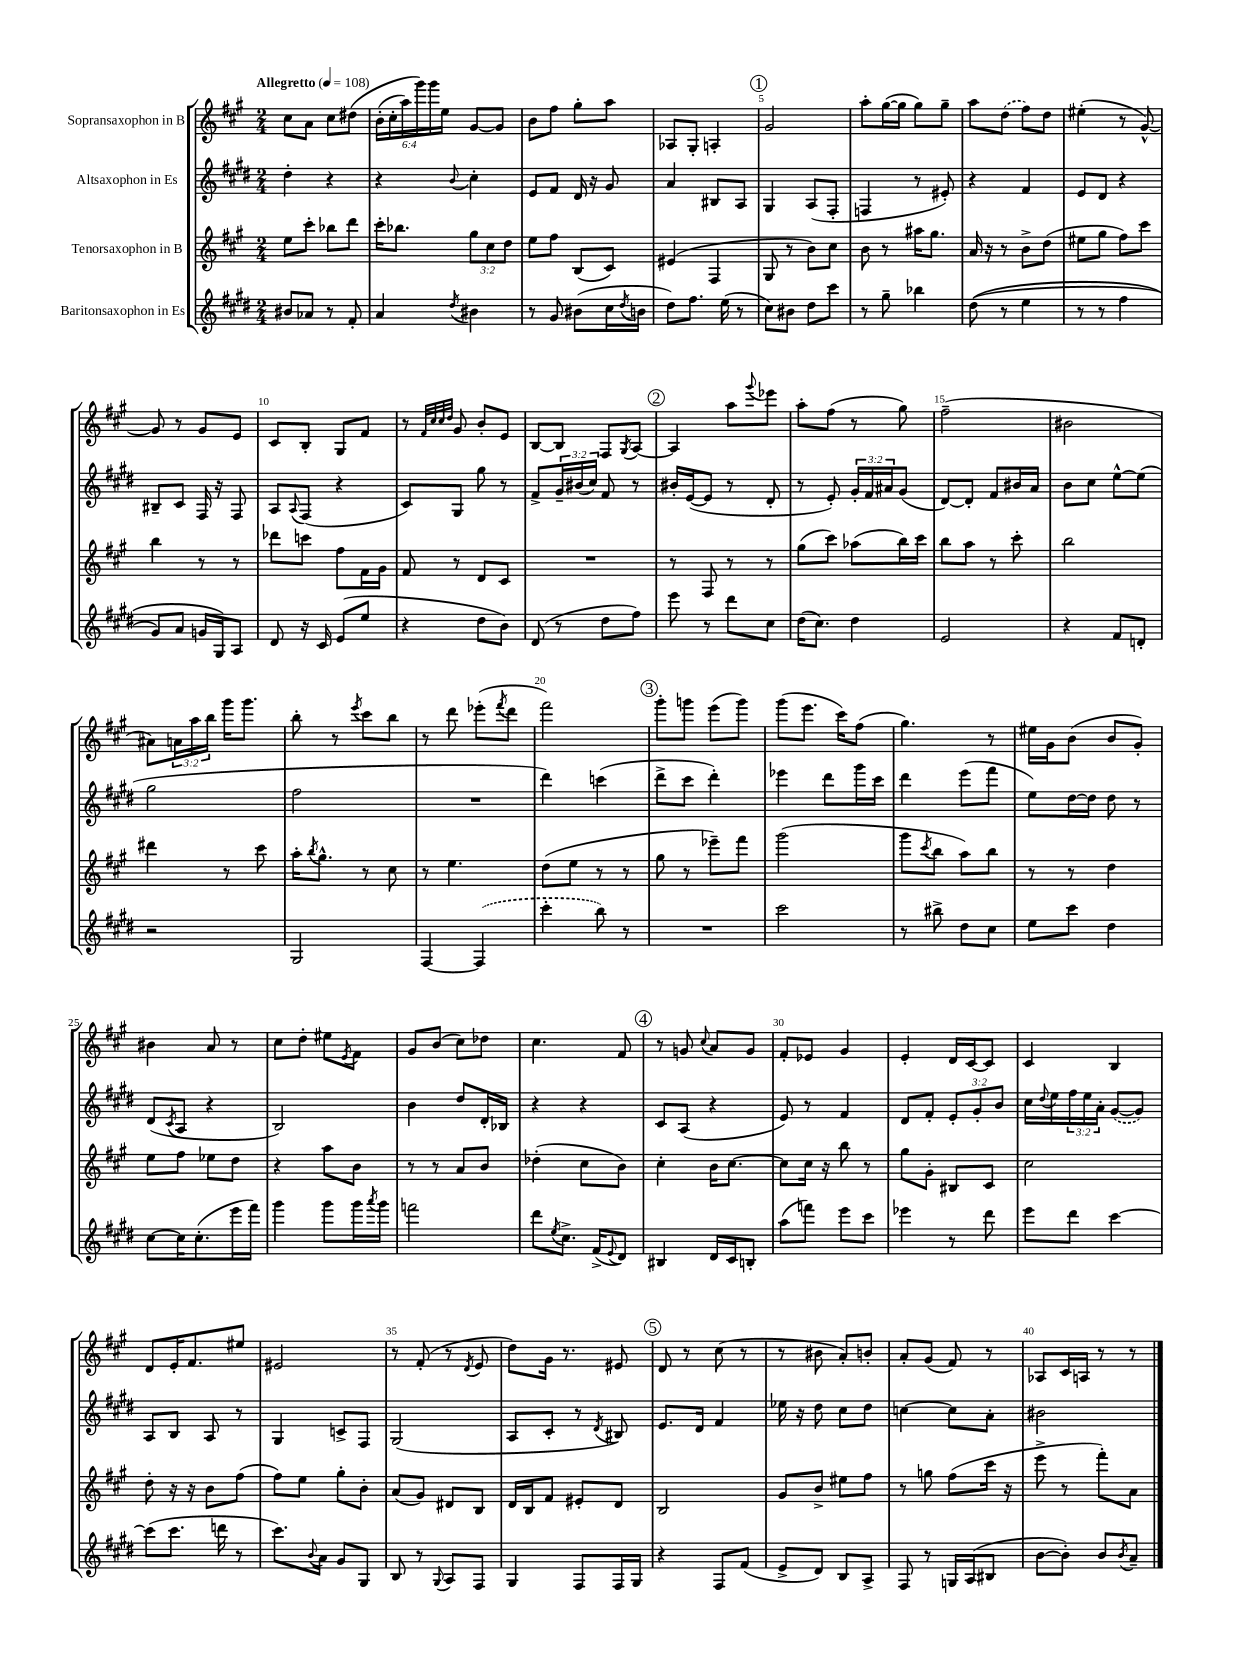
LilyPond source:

<<
\new StaffGroup <<
\new Staff = "s0" \with { instrumentName = "Sopransaxophon in B" } {
    \clef treble \key a \major \numericTimeSignature \time 2/4 \override Staff.TupletNumber.text = #tuplet-number::calc-fraction-text \tempo "Allegretto" 4 = 108
    cis''8 a'8 cis''8 dis''8\( |
    \tuplet 6/4 { b'16-.( cis''16-. a''16) gis'''16\) gis'''16 e''16 } gis'8~ gis'8 |
    b'8 fis''8 gis''8-. a''8 |
    aes8 gis8-. a4-. |
    \mark \markup { \circle "1" } gis'2 |
    a''8-. gis''16~( gis''16 gis''8) gis''8-- |
    a''8 \once \slurDashed d''8( fis''8) d''8 |
    eis''4-.( r8 gis'8~-^) |
    gis'8 r8 gis'8 e'8 |
    cis'8 b8-. gis8 fis'8 |
    r8 \grace { fis'32 cis''32 cis''32 d''32 } gis'8 b'8-. e'8 |
    b8~ b8 fis8 \acciaccatura { gis8 } a8~ |
    \mark \markup { \circle "2" } a4 a''8 \appoggiatura { gis'''8 } ees'''8 |
    a''8-. fis''8( r8 gis''8) |
    fis''2--( |
    bis'2 |
    ais'8) \tuplet 3/2 { a'16 a''16 b''16 } gis'''16 gis'''8. |
    b''8-. r8 \acciaccatura { e'''8 } cis'''8 b''8 |
    r8 d'''8 ees'''8-.( \acciaccatura { fis'''8 } d'''8 |
    fis'''2) |
    \mark \markup { \circle "3" } gis'''8-. g'''8 e'''8( g'''8) |
    gis'''8( e'''8. cis'''16) fis''8( |
    gis''4.) r8 |
    eis''16 gis'16 b'8( b'8 gis'8-.) |
    bis'4 a'8 r8 |
    cis''8 d''8-. eis''8 \acciaccatura { e'8 } fis'8 |
    gis'8 b'8( cis''8) des''8 |
    cis''4. fis'8 |
    \mark \markup { \circle "4" } r8 g'8 \appoggiatura { cis''8 } a'8 g'8 |
    fis'8-. ees'8 gis'4 |
    e'4-. d'16 cis'16~ cis'8 |
    cis'4 b4 |
    d'8 e'16-. fis'8. eis''8 |
    eis'2 |
    r8 fis'8-.( r8 \acciaccatura { d'8 } e'8 |
    d''8) gis'16 r8. eis'8 |
    \mark \markup { \circle "5" } d'8 r8 cis''8( r8 |
    r8 bis'8 a'8-.) b'8-. |
    a'8-. gis'8( fis'8) r8 |
    aes8 cis'16 a16 r8 r8 \bar "|." |
}
\new Staff = "s1" \with { instrumentName = "Altsaxophon in Es" } {
    \clef treble \key e \major \numericTimeSignature \time 2/4 \override Staff.TupletNumber.text = #tuplet-number::calc-fraction-text
    dis''4-. r4 |
    r4 \appoggiatura { b'8 } cis''4-. |
    e'8 fis'8 dis'16 r16 gis'8 |
    a'4 bis8 a8 |
    \mark \markup { \circle "1" } gis4 a8( fis8-. |
    f4 r8 eis'8-.) |
    r4 fis'4 |
    e'8 dis'8 r4 |
    bis8-- cis'8 fis16 r16 fis8 |
    a8 \appoggiatura { a8 } fis8( r4 |
    cis'8) gis8 gis''8 r8 |
    fis'8-> \tuplet 3/2 { gis'16-- bis'16( cis''16) } fis'8 r8 |
    \mark \markup { \circle "2" } bis'16-. e'16~( e'8 r8 dis'8-. |
    r8 e'8-.) \tuplet 3/2 { gis'16-. fis'16 ais'16 } gis'8( |
    dis'8~) dis'8-. fis'8 bis'16 a'16 |
    b'8 cis''8 e''8~-^ e''8( |
    gis''2 |
    fis''2 |
    R2 |
    dis'''4) c'''4( |
    \mark \markup { \circle "3" } dis'''8-> cis'''8 dis'''4-.) |
    ees'''4 dis'''8 gis'''16 cis'''16 |
    dis'''4 e'''8( fis'''8 |
    e''8) dis''16~ dis''16 dis''8 r8 |
    dis'8( \acciaccatura { cis'8 } a8 r4 |
    b2) |
    b'4 dis''8 dis'16-. bes16 |
    r4 r4 |
    \mark \markup { \circle "4" } cis'8 a8( r4 |
    e'8) r8 fis'4 |
    dis'8 fis'8-. \tuplet 3/2 { e'8-. gis'8-. b'8 } |
    cis''16 \appoggiatura { dis''8 } e''16 \tuplet 3/2 { fis''16 e''16 a'16-. } \once \slurDashed gis'8~( gis'8) |
    a8 b8 a8 r8 |
    gis4 c'8-> fis8 |
    gis2( |
    a8 cis'8-. r8 \acciaccatura { dis'8 } bis8) |
    \mark \markup { \circle "5" } e'8. dis'16 fis'4 |
    ees''16 r16 dis''8 cis''8 dis''8 |
    c''4~ c''8 a'8-. |
    bis'2 \bar "|." |
}
\new Staff = "s2" \with { instrumentName = "Tenorsaxophon in B" } {
    \clef treble \key a \major \numericTimeSignature \time 2/4 \override Staff.TupletNumber.text = #tuplet-number::calc-fraction-text
    e''8 cis'''8-. bes''8 d'''8 |
    cis'''16-. bes''8. \tuplet 3/2 { gis''8 cis''8 d''8 } |
    e''8 fis''8 b8( cis'8) |
    eis'4( fis4 |
    \mark \markup { \circle "1" } gis8 r8 b'8) cis''8 |
    b'8 r8 ais''16 gis''8. |
    a'16 r16 r8 b'8-> d''8( |
    eis''8 gis''8 fis''8) cis'''8 |
    b''4 r8 r8 |
    des'''8 c'''8 fis''8 fis'16 gis'16 |
    fis'8 r8 d'8 cis'8 |
    R2 |
    \mark \markup { \circle "2" } r8 fis8 r8 r8 |
    gis''8( cis'''8) aes''8( b''16) cis'''16 |
    b''8 a''8 r8 cis'''8-. |
    b''2 |
    dis'''4 r8 cis'''8 |
    a''16-. \acciaccatura { b''8 } gis''8.-^ r8 cis''8 |
    r8 e''4. |
    d''8( e''8 r8 r8 |
    \mark \markup { \circle "3" } gis''8 r8 ees'''8--) fis'''8 |
    gis'''2( |
    gis'''8 \acciaccatura { cis'''8 } b''8 a''8) b''8 |
    r8 r8 d''4 |
    e''8 fis''8 ees''8 d''8 |
    r4 a''8 b'8 |
    r8 r8 a'8 b'8 |
    des''4-.( cis''8 b'8) |
    \mark \markup { \circle "4" } cis''4-. b'16 cis''8.~ |
    cis''8 cis''16 r16 b''8 r8 |
    gis''8 gis'8-. bis8 cis'8 |
    cis''2 |
    d''8-. r16 r16 b'8 fis''8( |
    fis''8) e''8 gis''8-. b'8-. |
    a'8( gis'8) dis'8 b8 |
    d'16 b16 fis'8 eis'8-. d'8 |
    \mark \markup { \circle "5" } b2 |
    gis'8 b'8-> eis''8 fis''8 |
    r8 g''8 fis''8( cis'''16 r16 |
    e'''8-> r8 fis'''8-.) a'8 \bar "|." |
}
\new Staff = "s3" \with { instrumentName = "Baritonsaxophon in Es" } {
    \clef treble \key e \major \numericTimeSignature \time 2/4
    bis'8 aes'8 r8 fis'8-. |
    a'4 \acciaccatura { dis''8 } bis'4 |
    r8 gis'8 bis'8( cis''16 \acciaccatura { dis''8 } b'16 |
    dis''8) fis''8. e''16( r8 |
    \mark \markup { \circle "1" } cis''8) bis'8 dis''8 cis'''8 |
    r8 gis''8-- bes''4 |
    dis''8(\( r8 e''4 |
    r8 r8 fis''4 |
    gis'8) a'8 g'16 gis16\) a8 |
    dis'8 r16 cis'16 e'8( e''8 |
    r4 dis''8 b'8) |
    dis'8( r8 dis''8 fis''8) |
    \mark \markup { \circle "2" } e'''8 r8 dis'''8 cis''8 |
    dis''16( cis''8.) dis''4 |
    e'2 |
    r4 fis'8 d'8-. |
    r2 |
    gis2 |
    fis4~ \once \slurDashed fis4( |
    cis'''4-. b''8) r8 |
    \mark \markup { \circle "3" } R2 |
    cis'''2 |
    r8 bis''8-> dis''8 cis''8 |
    e''8 cis'''8 dis''4 |
    cis''8~ cis''16 cis''8.-.( e'''16 fis'''16) |
    gis'''4 gis'''8 gis'''16 \acciaccatura { a'''8 } gis'''16 |
    f'''2 |
    dis'''8 \acciaccatura { e''8 } cis''8.-> fis'16->( \appoggiatura { e'8 } dis'8) |
    \mark \markup { \circle "4" } bis4 dis'16 cis'16 b8-. |
    a''8( f'''8) e'''8 cis'''8 |
    ees'''4 r8 dis'''8 |
    e'''8 dis'''8 cis'''4~ |
    cis'''8( cis'''8. d'''16 r8 |
    cis'''8.) \appoggiatura { b'8 } a'16 gis'8 gis8 |
    b8 r8 \appoggiatura { gis8 } a8 fis8 |
    gis4 fis8 fis16 gis16 |
    \mark \markup { \circle "5" } r4 fis8 fis'8( |
    e'8-> dis'8) b8 a8-> |
    fis8 r8 g16 a16( bis8 |
    b'8~ b'8-.) b'8 \acciaccatura { b'8 } a'8-- \bar "|." |
}
>>
>>
\layout { \context { \Score \override BarNumber.break-visibility = ##(#f #t #t) barNumberVisibility = #(every-nth-bar-number-visible 5) } }
